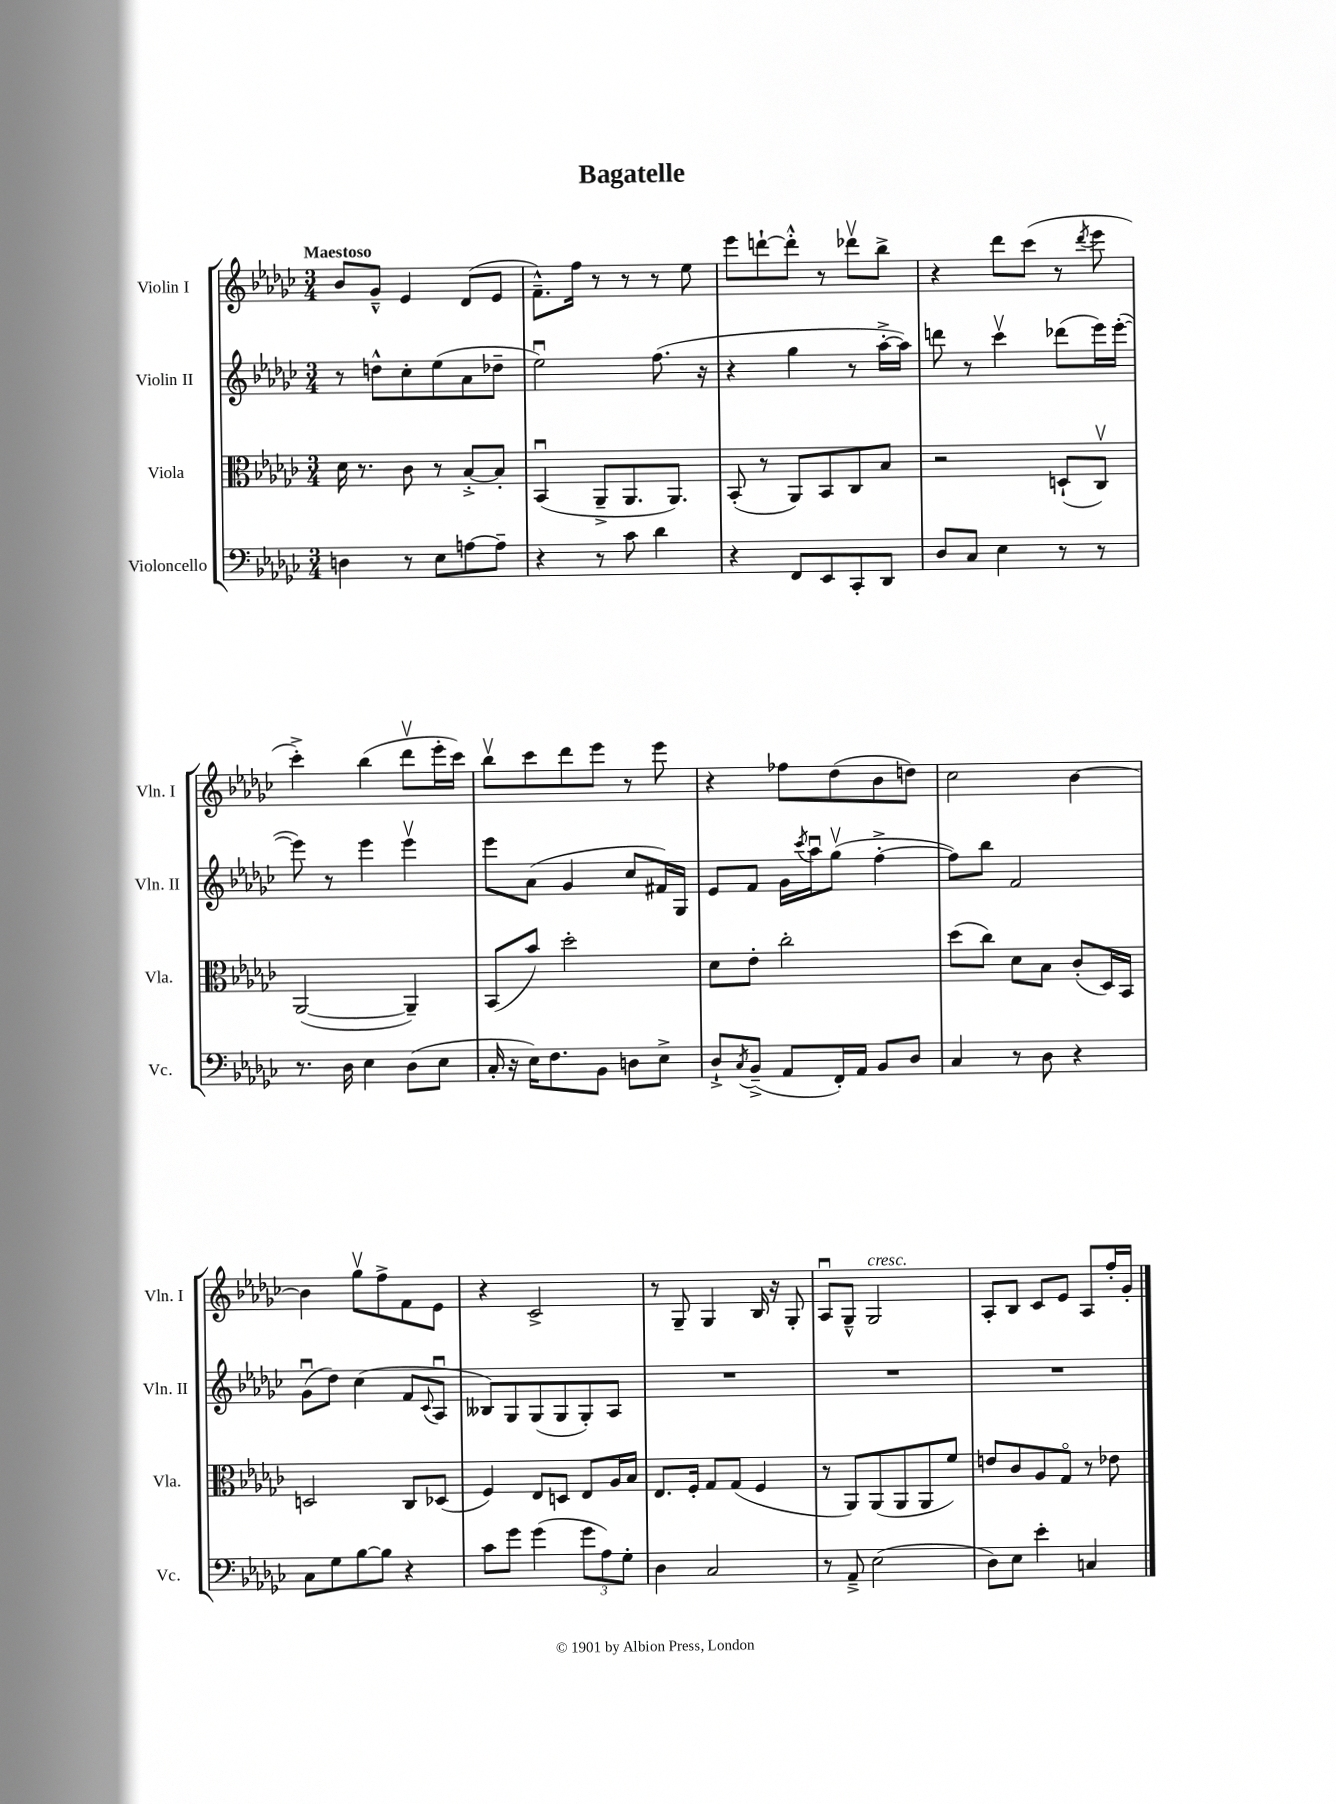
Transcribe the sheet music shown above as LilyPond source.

\header { title = "Bagatelle" }
<<
\new StaffGroup <<
\new Staff = "s0" \with { instrumentName = "Violin I" shortInstrumentName = "Vln. I" } {
    \clef treble \key ges \major \numericTimeSignature \time 3/4 \tempo "Maestoso"
    bes'8 ges'8---^ ees'4 des'8( ees'8 |
    f'8.---^) f''16 r8 r8 r8 ees''8 |
    ees'''8 d'''8~-! d'''8-.-^ r8 des'''8\upbow bes''8-> |
    r4 des'''8 ces'''8( r8 \acciaccatura { des'''8 } ees'''8 |
    ces'''4-.->) bes''4( des'''8\upbow ees'''16-. ces'''16) |
    bes''8\upbow ces'''8 des'''8 ees'''8 r8 ees'''8 |
    r4 fes''8 des''8( bes'8 d''8) |
    ces''2 bes'4~ |
    bes'4 ges''8\upbow f''8-> f'8 ees'8 |
    r4 ces'2-> |
    r8 ges8-- ges4 bes16 r16 ges8-. |
    aes8\downbow ges8---^ ges2^\markup { \italic "cresc." } |
    aes8-. bes8 ces'8 ees'8 aes8 f''16-. ges'16-. \bar "|." |
}
\new Staff = "s1" \with { instrumentName = "Violin II" shortInstrumentName = "Vln. II" } {
    \clef treble \key ges \major \numericTimeSignature \time 3/4
    r8 d''8-^ ces''8-. ees''8( aes'8 des''8-- |
    ees''2\downbow) f''8.( r16 |
    r4 ges''4 r8 aes''16~-.-> aes''16) |
    d'''8 r8 ces'''4\upbow des'''8( ees'''16) ees'''16~-.( |
    ees'''8) r8 ees'''4 ees'''4\upbow |
    ees'''8 aes'8( ges'4 ces''8 fis'16) ges16 |
    ees'8 f'8 ges'16 \acciaccatura { ces'''8 } aes''16\downbow ges''8\upbow( f''4~-.-> |
    f''8) bes''8 f'2 |
    ges'8\downbow( des''8) ces''4( f'8 \appoggiatura { ces'8 } aes8\downbow |
    beses8) ges8 ges8( ges8 ges8-.) aes8 |
    R2. |
    R2. |
    R2. \bar "|." |
}
\new Staff = "s2" \with { instrumentName = "Viola" shortInstrumentName = "Vla." } {
    \clef alto \key ges \major \numericTimeSignature \time 3/4
    des'16 r8. ces'8 r8 bes8~-.-> bes8-. |
    bes,4\downbow( aes,8---> aes,8. aes,8.) |
    bes,8-.( r8 aes,8) bes,8 ces8 bes8 |
    r2 d8-!( ces8\upbow) |
    aes,2~( aes,4--) |
    bes,8( bes'8) des''2-. |
    des'8 ees'8-. ces''2-. |
    des''8( ces''8) des'8 bes8 ces'8-.( des16) bes,16 |
    d2 ces8 des8( |
    f4) ees8 d8 ees8 aes16 bes16 |
    ees8. f16-. ges8 ges8( f4 |
    r8 aes,8) aes,8( aes,8 aes,8 f'8) |
    e'8 ces'8 aes8 ges8\flageolet r8 ees'8 \bar "|." |
}
\new Staff = "s3" \with { instrumentName = "Violoncello" shortInstrumentName = "Vc." } {
    \clef bass \key ges \major \numericTimeSignature \time 3/4
    d4 r8 ees8 a8~ a8-- |
    r4 r8 ces'8 des'4 |
    r4 f,8 ees,8 ces,8-. des,8 |
    des8 ces8 ees4 r8 r8 |
    r8. des16 ees4 des8( ees8 |
    ces16-. r16 ees16) f8. bes,8 d8 ees8-> |
    des8-!-> \acciaccatura { ces8 } bes,8--->( aes,8 f,16-.) aes,16 bes,8 des8 |
    ces4 r8 des8 r4 |
    ces8 ges8 bes8~ bes8 r4 |
    ces'8 ges'8 ges'4( \tuplet 3/2 { ges'8 aes8) ges8-. } |
    des4 ces2 |
    r8 aes,8---> ees2( |
    des8) ees8 ees'4-. c4 \bar "|." |
}
>>
>>
\layout { \context { \Score \remove "Bar_number_engraver" } }
